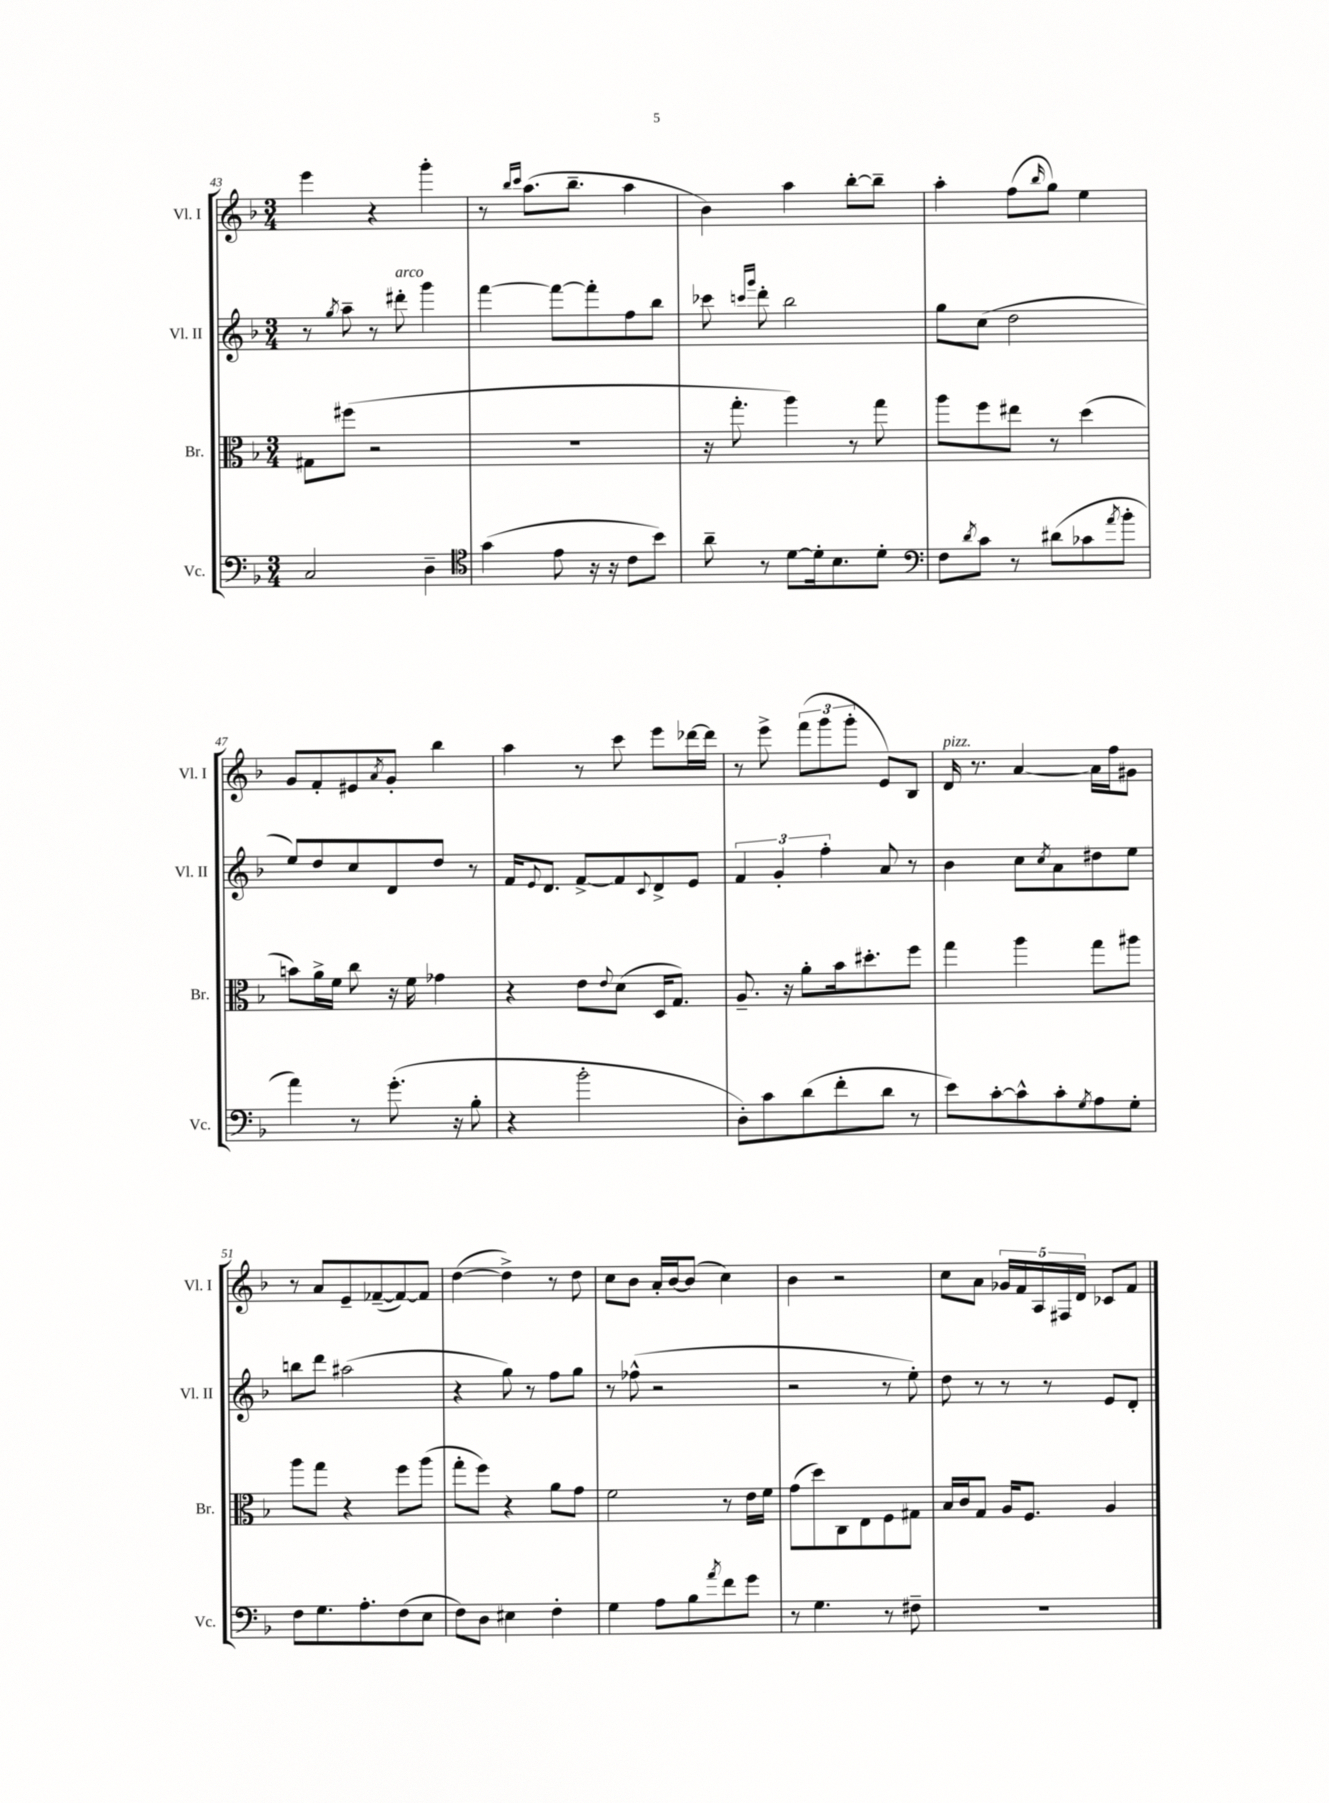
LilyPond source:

<<
\new StaffGroup <<
\new Staff = "s0" \with { instrumentName = "Vl. I" shortInstrumentName = "Vl. I" } {
    \clef treble \key f \major \numericTimeSignature \time 3/4
    e'''4 r4 g'''4-. |
    r8 \grace { bes''16 c'''16 } a''8.( bes''8.-- a''4 |
    bes'4) a''4 bes''8~-. bes''8-- |
    a''4-. f''8( \grace { bes''16 } g''8) e''4 |
    g'8 f'8-. eis'8 \acciaccatura { a'8 } g'8-. bes''4 |
    a''4 r8 c'''8 e'''8 des'''16~ des'''16 |
    r8 e'''8-> \tuplet 3/2 { f'''8( g'''8 g'''8-. } e'8) bes8 |
    d'16^\markup { \italic "pizz." } r8. a'4~ a'16 f''16 gis'8 |
    r8 a'8 e'8-- fes'8~--( fes'8~) fes'8 |
    d''4~( d''4->) r8 d''8 |
    c''8 bes'8 a'16-. bes'16~ bes'8( c''4) |
    bes'4 r2 |
    c''8 a'8 \tuplet 5/4 { ges'16 f'16 a16 fis16 d'16 } ces'8 f'8 \bar "|." |
}
\new Staff = "s1" \with { instrumentName = "Vl. II" shortInstrumentName = "Vl. II" } {
    \clef treble \key f \major \numericTimeSignature \time 3/4
    r8 \acciaccatura { g''8 } a''8-- r8 dis'''8-.^\markup { \italic "arco" } g'''4 |
    f'''4~ f'''8~ f'''8-. f''8 bes''8 |
    ces'''8 \grace { c'''16 g'''16 } d'''8-. bes''2 |
    g''8 c''8( d''2 |
    e''8) d''8 c''8 d'8 d''8 r8 |
    f'16 \appoggiatura { e'8 } d'8. f'8~-> f'8 \appoggiatura { c'8 } d'8-> e'8 |
    \tuplet 3/2 { f'4 g'4-. f''4-. } a'8 r8 |
    bes'4 c''8 \acciaccatura { c''8 } a'8 dis''8 e''8 |
    b''8 d'''8 ais''2( |
    r4 g''8) r8 f''8 g''8 |
    r8 fes''8-^( r2 |
    r2 r8 e''8-.) |
    d''8 r8 r8 r8 e'8 d'8-. \bar "|." |
}
\new Staff = "s2" \with { instrumentName = "Br." shortInstrumentName = "Br." } {
    \clef alto \key f \major \numericTimeSignature \time 3/4
    gis8 fis''8( r2 |
    R2. |
    r16 g''8.-. a''4) r8 g''8 |
    a''8 f''8 eis''8 r8 d''4( |
    b'8) a'16-> f'16 c''8 r16 f'16 ges'4 |
    r4 e'8 \appoggiatura { e'8 } d'8( d16 g8.) |
    a8.-- r16 a'8-. bes'16 dis''8.-. f''8 |
    g''4 a''4 g''8 ais''8 |
    a''8 g''8 r4 f''8 a''8( |
    g''8-. f''8) r4 a'8 g'8 |
    f'2 r8 e'16 f'16 |
    g'8( d''8) c8 e8 f8 gis8 |
    bes16 c'16 g8 a16 f8. a4 \bar "|." |
}
\new Staff = "s3" \with { instrumentName = "Vc." shortInstrumentName = "Vc." } {
    \clef bass \key f \major \numericTimeSignature \time 3/4
    c2 d4-- |
    \clef tenor g'4( e'8 r16 r16 c'8 bes'8) |
    a'8-- r8 d'8~ d'16-. bes8. d'8-. |
    \clef bass f8 \acciaccatura { d'8 } c'8 r8 dis'8( ces'8 \acciaccatura { a'8 } bes'8-. |
    a'4) r8 g'8.-.( r16 bes8-. |
    r4 bes'2-. |
    d8-.) c'8 d'8( f'8-. d'8 r8 |
    e'8) c'8~-. c'8-^ c'8-. \acciaccatura { g8 } a8 g8-. |
    f8 g8. a8.-. f8( e8 |
    f8) d8 eis4 f4-. |
    g4 a8 bes8 \acciaccatura { a'8 } f'8 g'8 |
    r8 g4. r8 fis8-- |
    R2. \bar "|." |
}
>>
>>
\layout { \context { \Score currentBarNumber = #43 } }
